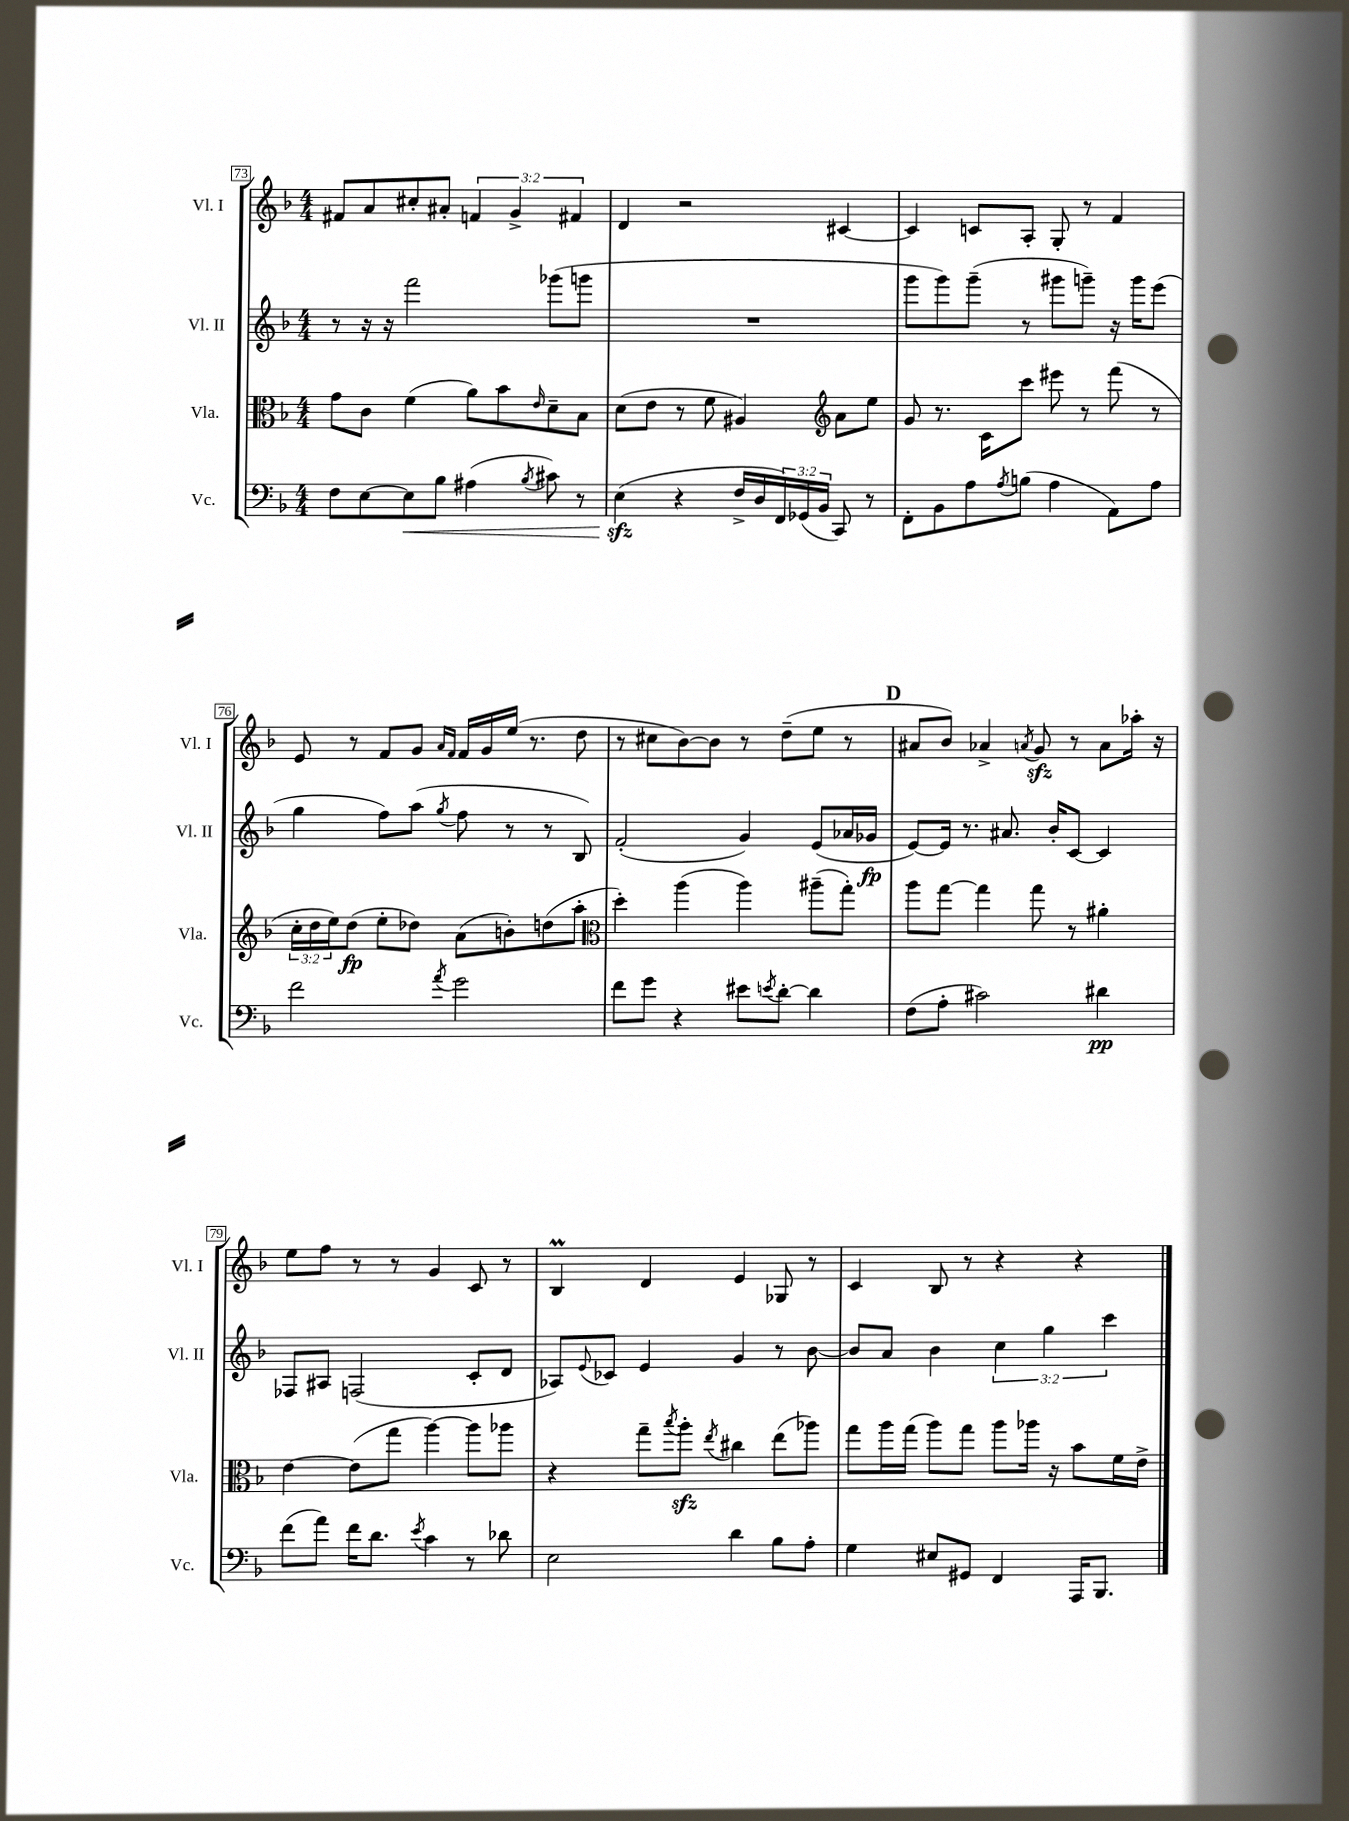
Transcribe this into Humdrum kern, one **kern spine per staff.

**kern	**kern	**kern	**kern
*staff4	*staff3	*staff2	*staff1
*clefF4	*clefC3	*clefG2	*clefG2
*k[b-]	*k[b-]	*k[b-]	*k[b-]
*M4/4	*M4/4	*M4/4	*M4/4
8F	8g	8r	8f#
[8E	8c	16r	8a
.	.	16r	.
8E]	(4f	2fff	8cc#'
8B-	.	.	8a#'
(4A#	8a)	.	6f
.	8b-	.	.
.	.	.	6g^
8qB-	16qqe	.	.
8c#)	8d~	(8ggg-	.
.	.	.	6f#
8r	8B-	8ggg	.
=	=	=	=
(4E	(8d	1r	4d
.	8e	.	.
4r	8r	.	2r
.	8f	.	.
16F^	4A#)	.	.
16D	.	.	.
24FF)	.	.	.
(24GG-	.	.	.
24BB-	.	.	.
*	*clefG2	*	*
8CC)	8a	.	[4c#
8r	8ee	.	.
=	=	=	=
8FF'	8g	8ggg	4c#]
8BB-	8.r	8ggg)	.
8A	.	(8ggg~	8c
.	16c	.	.
8qA	.	.	.
(8B	8ccc	8r	8A'
4A	8eee#	8ggg#	8G'
.	8r	8ggg~)	8r
8AA)	(8fff	16r	4f
.	.	16ggg	.
8A	8r	(8eee	.
=	=	=	=
2f	24cc'	4gg	8e
.	24dd	.	.
.	24ee)	.	.
.	(8dd	.	8r
.	8ee'	8ff)	8f
.	8dd-)	(8aa	8g
.	.	.	16qqa
8qa	.	8qgg	16qqf
2g	(8a	8ff	16f
.	.	.	16g
.	8b')	8r	(16ee
.	.	.	8.r
.	(8dd	8r	.
.	8aa'	8B-)	8dd
=	=	=	=
*	*clefC3	*	*
8f	4dd')	(2f'	8r
8g	.	.	8cc#
4r	(4aa	.	[8b-)
.	.	.	8b-]
8e#	4aa)	4g)	8r
8qe	.	.	.
[8d'	.	.	(8dd~
4d]	(8aa#~	(8e	8ee
.	8gg')	16a-	8r
.	.	16g-	.
=	=	=	=
(8F	8aa	[8e)	8a#
8A'	[8gg	16e]	8b-)
.	.	8.r	.
2c#)	4gg]	.	4a-^
.	.	8.a#	.
.	.	.	8qa
.	8gg	.	8g
.	.	16b-'	.
.	8r	[8c	8r
4d#	4a#'	4c]	8a
.	.	.	16aa-'
.	.	.	16r
=	=	=	=
(8f	[4e	8F-	8ee
8a)	.	8A#	8ff
16f	(8e]	(2F	8r
8.d	.	.	.
.	8gg	.	8r
8qe	.	.	.
4c	[4aa)	.	4g
8r	8aa]	8c'	8c
8d-	8aa-	8d	8r
=	=	=	=
2E	4r	8A-)	4B-
.	.	8qqe	.
.	.	8c-	.
.	8gg~	4e	4d
.	8qbb-	.	.
.	8aa'	.	.
.	8qee	.	.
4d	4cc#	4g	4e
8B-	(8ee	8r	8G-
8A'	8aa-)	[8b-	8r
=	=	=	=
4G	8gg	8b-]	4c
.	16aa	8a	.
.	(16gg	.	.
8E#	8aa)	4b-	8B-
8GG#	8gg	.	8r
4FF	8aa	6cc	4r
.	16aa-	.	.
.	.	6gg	.
.	16r	.	.
16AAA	8b-	.	4r
8.BBB-	.	.	.
.	.	6ccc	.
.	16f	.	.
.	16e^	.	.
==	==	==	==
*-	*-	*-	*-
